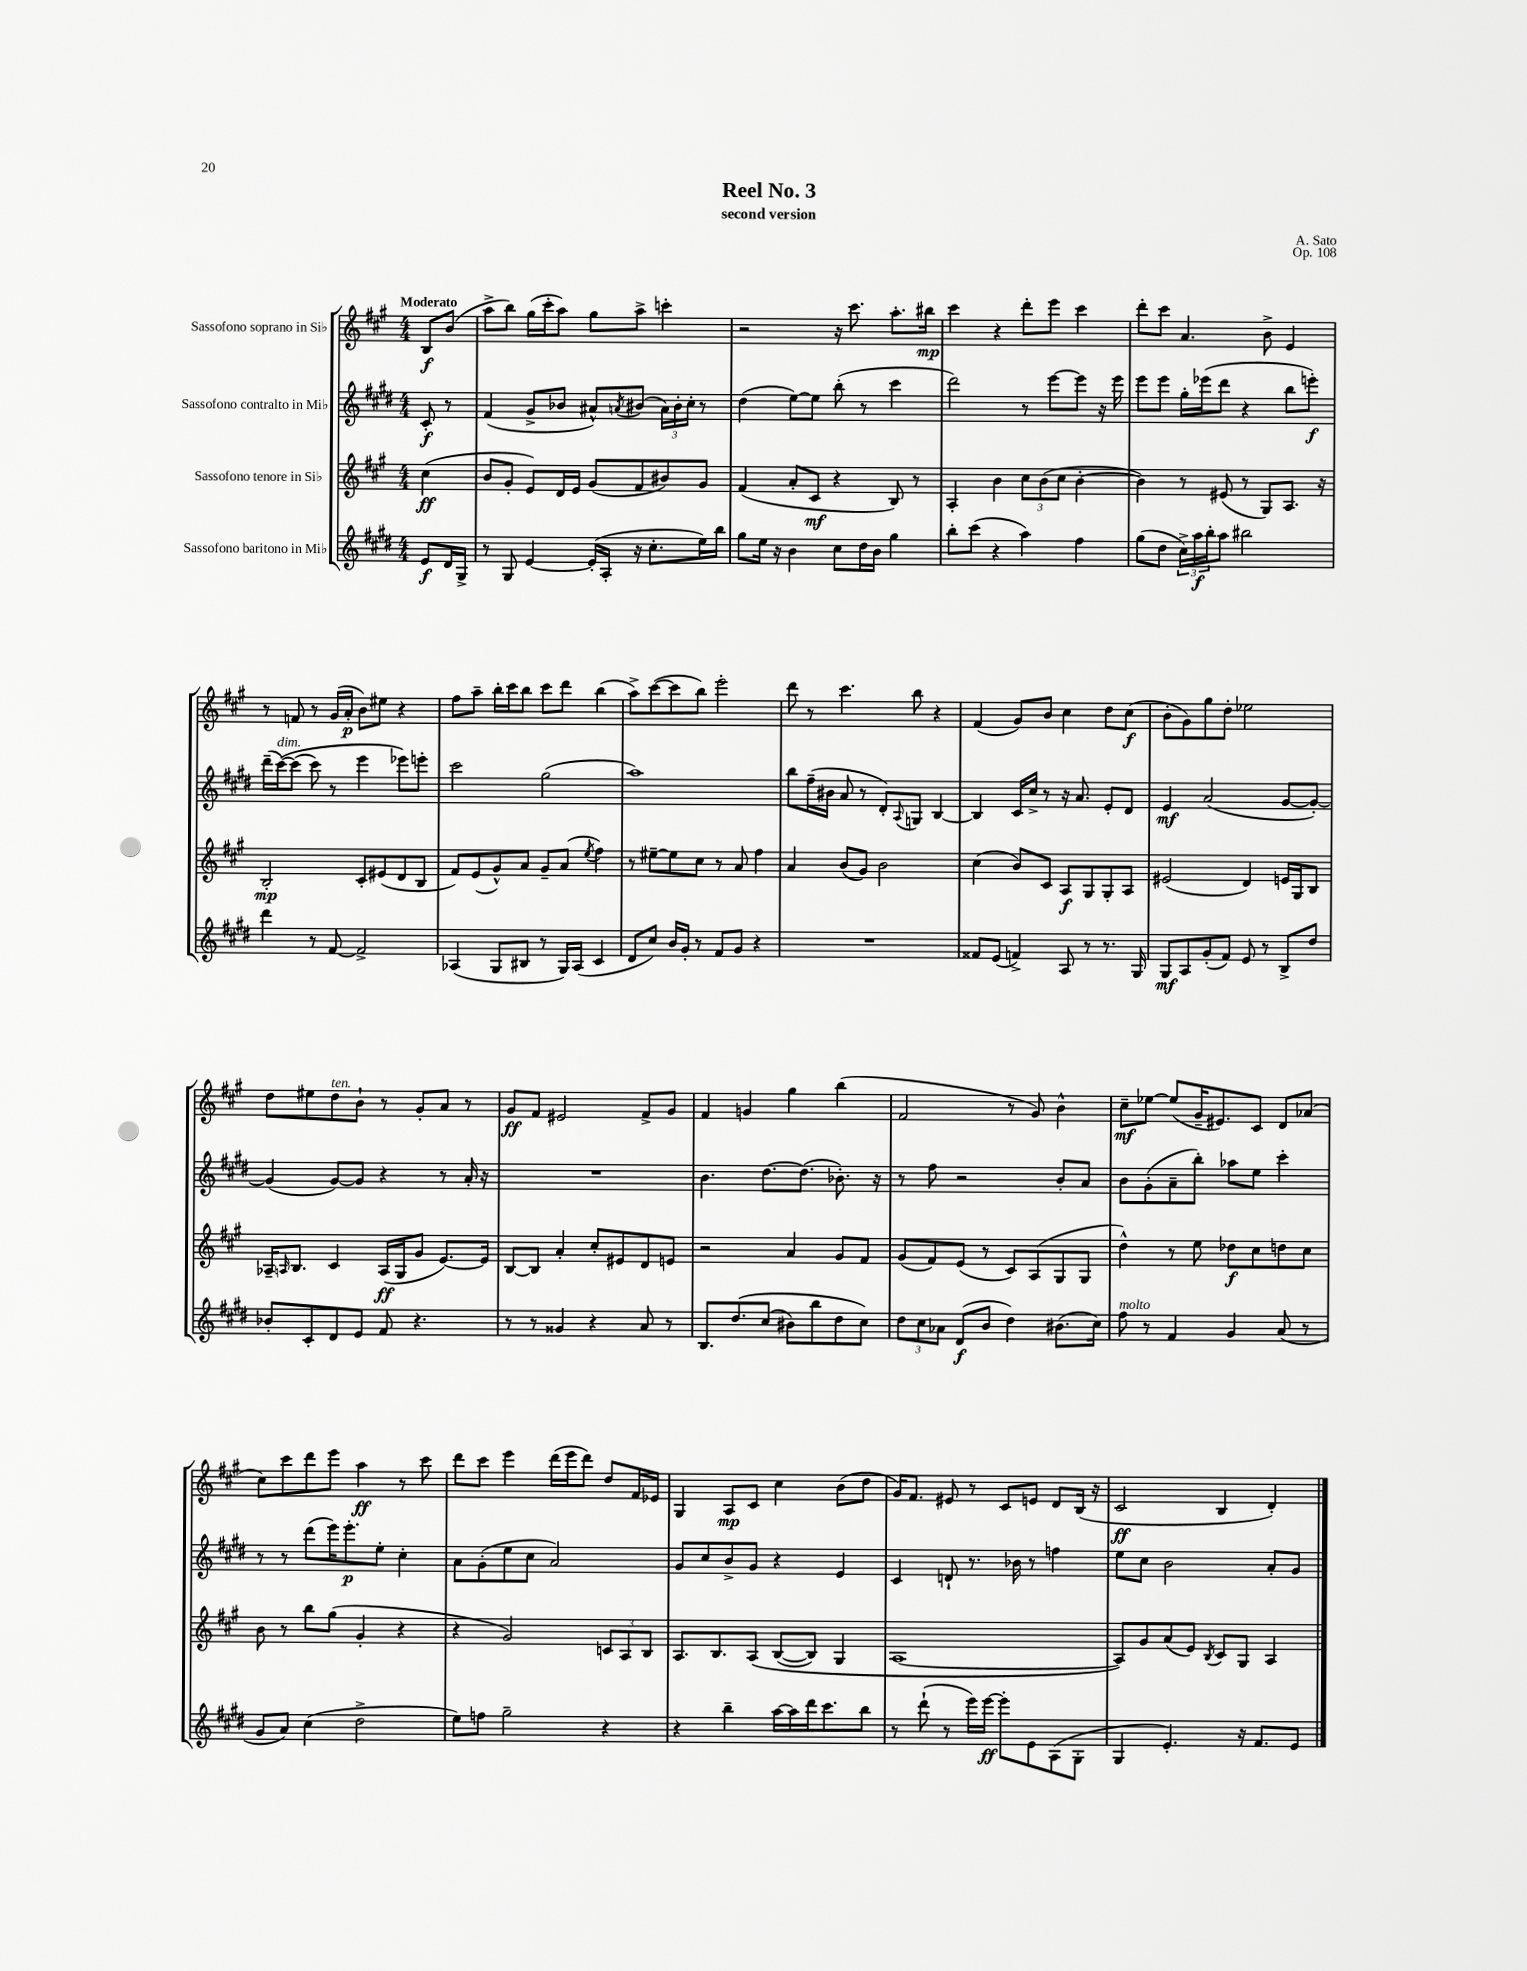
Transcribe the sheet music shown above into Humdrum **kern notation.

**kern	**dynam	**kern	**dynam	**kern	**dynam	**kern	**dynam
*part4	*part4	*part3	*part3	*part2	*part2	*part1	*part1
*staff4	*staff4	*staff3	*staff3	*staff2	*staff2	*staff1	*staff1
*I"Sassofono baritono in Mi♭	*	*I"Sassofono tenore in Si♭	*	*I"Sassofono contralto in Mi♭	*	*I"Sassofono soprano in Si♭	*
*clefG2	*	*clefG2	*	*clefG2	*	*clefG2	*
*k[f#c#g#d#]	*	*k[f#c#g#]	*	*k[f#c#g#d#]	*	*k[f#c#g#]	*
*M4/4	*	*M4/4	*	*M4/4	*	*M4/4	*
=	=	=	=	=	=	=	=
!	!	!	!	!	!	!LO:TX:a:B:t=Moderato	!
8e/L	f	(4cc#\	ff	8c#'/	f	8B/L	f
16d#/L	.	.	.	8r	.	(8b/J	.
16G#^/JJ	.	.	.	.	.	.	.
=1	=1	=1	=1	=1	=1	=1	=1
8r	.	8b/L	.	(4f#/	.	8aa^\L	.
8G#/	.	8g#'/J	.	.	.	8bb\J)	.
[4e/	.	8e/L)	.	8g#^/L	.	(16gg#\LL	.
.	.	.	.	.	.	16ccc#'\J	.
.	.	16d/L	.	8b-X/J	.	8aa\J)	.
.	.	16e/JJ	.	.	.	.	.
(16e'/LL]	.	(8g#/L	.	8a#X^^/L)	.	8gg#\L	.
16A'/JJ	.	.	.	.	.	.	.
.	.	.	.	8qan/	.	.	.
16r	.	8f#/	.	(8b#X/J	.	8aa^\J	.
8.cc#'\L	.	.	.	.	.	.	.
.	.	8b#X/)	.	24a\LL)	.	4cccn'\	.
.	.	.	.	24b#'\	.	.	.
.	.	.	.	24cc#'\JJ	.	.	.
16ee\L)	.	8g#/J	.	8r	.	.	.
16bb\JJ	.	.	.	.	.	.	.
=2	=2	=2	=2	=2	=2	=2	=2
8gg#\L	.	(4f#/	.	(4dd#\	.	2r	.
16ee\Jk	.	.	.	.	.	.	.
16r	.	.	.	.	.	.	.
4b\	.	8a'/L	.	[8ee\L)	.	.	.
.	.	8c#/J	mf	8ee\J]	.	.	.
8cc#\L	.	4r	.	(8bb'\	.	16r	.
.	.	.	.	.	.	8.ccc#\	.
16dd#\L	.	.	.	8r	.	.	.
16b\JJ	.	.	.	.	.	.	.
4gg#\	.	8B/)	.	4ccc#\	.	8.aa'\L	.
.	.	8r	.	.	.	.	.
.	.	.	.	.	.	16bb#X\Jk	mp
=3	=3	=3	=3	=3	=3	=3	=3
8bb'\L	.	4A'/	.	2ddd#\)	.	4ccc#\	.
(8ccc#\J	.	.	.	.	.	.	.
4r	.	4b\	.	.	.	4r	.
4aa\)	.	12cc#\L	.	8r	.	8ddd'\L	.
.	.	(12b\	.	.	.	.	.
.	.	.	.	[8eee\L	.	8eee\J	.
.	.	12cc#\J	.	.	.	.	.
4ff#\	.	[4b'\	.	8eee\J]	.	4ccc#\	.
.	.	.	.	16r	.	.	.
.	.	.	.	16eee\	.	.	.
=4	=4	=4	=4	=4	=4	=4	=4
(8gg#\L	.	4b\])	.	8eee\L	.	8ddd'\L	.
8dd#\J	.	.	.	8eee\J	.	8ccc#\J	.
24cc#^\LL)	.	8r	.	16gg#'\LL	.	4.a/	.
24aa\	f	.	.	.	.	.	.
.	.	.	.	(16eee-X\J	.	.	.
24bb'\J	.	.	.	.	.	.	.
8aa\J	.	(8e#X/	.	8ddd#\J	.	.	.
2bb#X\	.	8r	.	4r	.	.	.
.	.	8G#/L)	.	.	.	8b^\	.
.	.	8.A/J	.	8bb\L	.	4e/	.
.	.	.	.	8eeen'\J)	f	.	.
.	.	16r	.	.	.	.	.
!!LO:LB:g=z
=5	=5	=5	=5	=5	=5	=5	=5
4ddd#\	.	2B'/	mp	(16ddd#~\LL	.	8r	.
!	!	!	!	!LO:TX:a:i:t=dim.	!	!	!
.	.	.	.	([16ccc#\J)	.	.	.
.	.	.	.	(8ccc#\J]	.	8fn/	.
8r	.	.	.	8ccc#\)	.	8r	.
[8f#/	.	.	.	8r	.	(16g#/LL	.
.	.	.	.	.	.	16a'/JJ	p
2f#^/]	.	8c#'/L	.	4eee\	.	8b\L)	.
.	.	(8e#X/	.	.	.	8ee#X\J	.
.	.	8d/	.	8eee-X\L)	.	4r	.
.	.	8B/J	.	8eeen'\J	.	.	.
=6	=6	=6	=6	=6	=6	=6	=6
(4A-X/	.	8f#/L)	.	2ccc#\	.	8ff#\L	.
.	.	(8e/	.	.	.	8aa~\J	.
8G#/L	.	8g#^^/)	.	.	.	16bb'\LL	.
.	.	.	.	.	.	16ccc#\J	.
8B#X/J	.	8a/J	.	.	.	8bb\J	.
8r	.	8g#~/L	.	(2gg#\	.	8ccc#\L	.
16G#/LL)	.	(8a/J	.	.	.	8ddd\J	.
(16A-/JJ	.	.	.	.	.	.	.
.	.	8qee/	.	.	.	.	.
4c#/	.	4ff#\)	.	.	.	(4bb\	.
=7	=7	=7	=7	=7	=7	=7	=7
8d#/L	.	8r	.	1aa)	.	8aa^\L)	.
8cc#/J)	.	[8ee#X~\L	.	.	.	([8ccc#\	.
16b/LL	.	8ee#\]	.	.	.	8ccc#\]	.
16g#'/JJ	.	.	.	.	.	.	.
8r	.	8cc#\J	.	.	.	8bb\J)	.
8f#/L	.	8r	.	.	.	2eee'\	.
8g#/J	.	8a/	.	.	.	.	.
4r	.	4ff#\	.	.	.	.	.
=8	=8	=8	=8	=8	=8	=8	=8
1r	.	4a/	.	8bb\L	.	8ddd\	.
.	.	.	.	(16ff#~\L	.	8r	.
.	.	.	.	16b#X\JJ	.	.	.
.	.	(8b/L	.	8a/	.	4.ccc#\	.
.	.	8g#/J)	.	8r	.	.	.
.	.	2b\	.	8d#'/L)	.	.	.
.	.	.	.	8qqA/	.	.	.
.	.	.	.	8Gn/J	.	8bb\	.
.	.	.	.	[4B/	.	4r	.
=9	=9	=9	=9	=9	=9	=9	=9
8f##X/L	.	(4cc#\	.	4B/]	.	(4f#/	.
(8e/J	.	.	.	.	.	.	.
4fn^/)	.	8b/L)	.	16c#/LL	.	8g#/L)	.
.	.	.	.	16cc#^/JJ	.	.	.
.	.	8c#/J	.	8r	.	8b/J	.
8A/	.	8A/L	f	16r	.	4cc#\	.
.	.	.	.	8.a/	.	.	.
8r	.	8G#/	.	.	.	.	.
8.r	.	8G#'/	.	8e'/L	.	8dd\L	.
.	.	8A/J	.	8d#/J	.	(8cc#\J	f
16G#/	.	.	.	.	.	.	.
=10	=10	=10	=10	=10	=10	=10	=10
8G#/L	mf	(2e#X/	.	4e/	mf	8b'\L	.
8A/	.	.	.	.	.	8g#\)	.
(8g#'/	.	.	.	(2a/	.	8gg#\	.
8f#/J)	.	.	.	.	.	8dd'\J	.
8e/	.	4d/)	.	.	.	2ee-X\	.
8r	.	.	.	.	.	.	.
8B^/L	.	16en/LL	.	[8g#/L	.	.	.
.	.	16G#/J	.	.	.	.	.
8dd#/J	.	8B/J	.	8g#'/J_)	.	.	.
!!LO:LB:g=z
=11	=11	=11	=11	=11	=11	=11	=11
8b-X'/L	.	16A-X~/KL	.	(4g#/]	.	8dd\L	.
.	.	16qqAn/	.	.	.	.	.
.	.	8.B/J	.	.	.	.	.
8c#'/	.	.	.	.	.	8ee#X\	.
!	!	!	!	!	!	!LO:TX:a:i:t=ten.	!
8d#/	.	4c#/	.	[8g#/L)	.	8dd\	.
8e/J	.	.	.	8g#/J]	.	8b`\J	.
8f#/	.	(16A/LL	ff	4r	.	8r	.
.	.	16G#/J	.	.	.	.	.
4.r	.	8g#/J	.	.	.	8g#'/L	.
.	.	[8.e/L)	.	8r	.	8a/J	.
.	.	.	.	16a'/	.	8r	.
.	.	16e/Jk]	.	16r	.	.	.
=12	=12	=12	=12	=12	=12	=12	=12
8r	.	[8B/L	.	1r	.	8g#/L	ff
8r	.	8B/J]	.	.	.	8f#/J	.
4g##X/	.	4a'/	.	.	.	2e#X/	.
4r	.	8cc#'/L	.	.	.	.	.
.	.	8e#X/	.	.	.	.	.
8a/	.	8d/	.	.	.	8f#^/L	.
8r	.	8en/J	.	.	.	8g#/J	.
=13	=13	=13	=13	=13	=13	=13	=13
8.B/L	.	2r	.	4.b\	.	4f#/	.
(8.dd#/	.	.	.	.	.	.	.
.	.	.	.	.	.	4gn/	.
(8cc#/J	.	.	.	[8.dd#\L	.	.	.
8b#X\L)	.	4a/	.	.	.	4gg#\	.
.	.	.	.	(8.dd#\J]	.	.	.
8bb\	.	.	.	.	.	.	.
8dd#\	.	8g#/L	.	8.b-X'\)	.	(4bb\	.
8cc#\J)	.	8f#/J	.	.	.	.	.
.	.	.	.	16r	.	.	.
=14	=14	=14	=14	=14	=14	=14	=14
12dd#\L	.	(8g#/L	.	8r	.	2f#/	.
12cc#\	.	.	.	.	.	.	.
.	.	8f#/)	.	8ff#\	.	.	.
12a-X\J	.	.	.	.	.	.	.
(8d#/L	f	(8e/J	.	2r	.	.	.
8b/J	.	8r	.	.	.	.	.
4dd#\)	.	8c#/L)	.	.	.	8r	.
.	.	(8A/	.	.	.	8g#/)	.
(8.b#X\L	.	8G#/	.	8b'/L	.	4b^^\	.
.	.	8G#/J	.	8a/J	.	.	.
16cc#\Jk)	.	.	.	.	.	.	.
=15	=15	=15	=15	=15	=15	=15	=15
!LO:TX:a:i:t=molto	!	!	!	!	!	!	!
8ff#\	.	4dd^^\)	.	8b\L	.	8cc#~\L	mf
8r	.	.	.	(8g#'\	.	[8ee-X\J	.
4f#/	.	8r	.	8a~\	.	(8ee-/L]	.
.	.	8ee\	.	8bb'\J)	.	16g#~/K	.
.	.	.	.	.	.	8.e#X/)	.
4g#/	.	8dd-X\L	f	8aa-X\L	.	.	.
.	.	8cc#\	.	8ee\J	.	8c#/J	.
(8a/	.	8ddn\	.	4ccc#'\	.	8d/L	.
8r	.	8cc#\J	.	.	.	(8a-X/J	.
!!LO:LB:g=z
=16	=16	=16	=16	=16	=16	=16	=16
8g#/L	.	8b\	.	8r	.	8cc#\L)	.
8a/J)	.	8r	.	8r	.	8ccc#\	.
(4cc#\	.	8bb\L	.	(8ddd#\L	.	8ddd\	.
.	.	(8gg#\J	.	16eee\K)	.	8eee\J	.
.	.	.	.	8.eee'\	p	.	.
2dd#^\	.	4g#'/	.	.	.	4aa\	ff
.	.	.	.	8ee'\J	.	.	.
.	.	4r	.	4cc#'\	.	8r	.
.	.	.	.	.	.	8ccc#\	.
=17	=17	=17	=17	=17	=17	=17	=17
8ee\L)	.	4r	.	8a\L	.	8ddd\L	.
8ffn\J	.	.	.	(8g#'\	.	8ccc#\J	.
2gg#~\	.	2g#/)	.	8ee\	.	4eee\	.
.	.	.	.	8cc#\J	.	.	.
.	.	.	.	2a/)	.	(16ddd\LL	.
.	.	.	.	.	.	16eee\J	.
.	.	.	.	.	.	8ddd\J)	.
4r	.	12cn/L	.	.	.	8dd/L	.
.	.	12A/	.	.	.	.	.
.	.	.	.	.	.	16f#/L	.
.	.	12B/J	.	.	.	.	.
.	.	.	.	.	.	16e-X/JJ	.
=18	=18	=18	=18	=18	=18	=18	=18
4r	.	8.A/L	.	8g#/L	.	4G#/	.
.	.	.	.	8cc#/	.	.	.
.	.	8.B/	.	.	.	.	.
4bb~\	.	.	.	8b^/	.	8A/L	mp
.	.	(8A/J	.	8g#/J	.	8c#/J	.
[16aa\LL	.	([8B/L	.	4r	.	4cc#\	.
16aa\]	.	.	.	.	.	.	.
16ddd#\J	.	8B/J])	.	.	.	.	.
8.ccc#\	.	.	.	.	.	.	.
.	.	4G#/	.	4e/	.	(8b\L	.
8bb\J	.	.	.	.	.	8dd\J	.
=19	=19	=19	=19	=19	=19	=19	=19
8r	.	[1A	.	4c#/	.	16g#/KL)	.
.	.	.	.	.	.	8.f#/J	.
(8ddd#`\	.	.	.	.	.	.	.
8r	.	.	.	8dn`/	.	8e#X/	.
16eee\LL)	.	.	.	8.r	.	8r	.
[16eee\JJ	ff	.	.	.	.	.	.
8eee'\L]	.	.	.	.	.	8c#/L	.
.	.	.	.	16b-X\	.	.	.
8e\	.	.	.	8r	.	8en/J	.
(8A\	.	.	.	4ffn\	.	8d/L	.
8G#'\J	.	.	.	.	.	(16B/Jk	.
.	.	.	.	.	.	16r	.
=20	=20	=20	=20	=20	=20	=20	=20
4G#/	.	8A/L])	.	8ee\L	.	2c#/	ff
.	.	8g#/	.	8cc#\J	.	.	.
4.e'/)	.	(8a/	.	2b\	.	.	.
.	.	8e/J)	.	.	.	.	.
.	.	8qB/	.	.	.	.	.
.	.	8c#/L	.	.	.	4B/	.
16r	.	8G#/J	.	.	.	.	.
8.f#/L	.	.	.	.	.	.	.
.	.	4A/	.	8a'/L	.	4d'/)	.
8e/J	.	.	.	8g#/J	.	.	.
==	==	==	==	==	==	==	==
*-	*-	*-	*-	*-	*-	*-	*-
